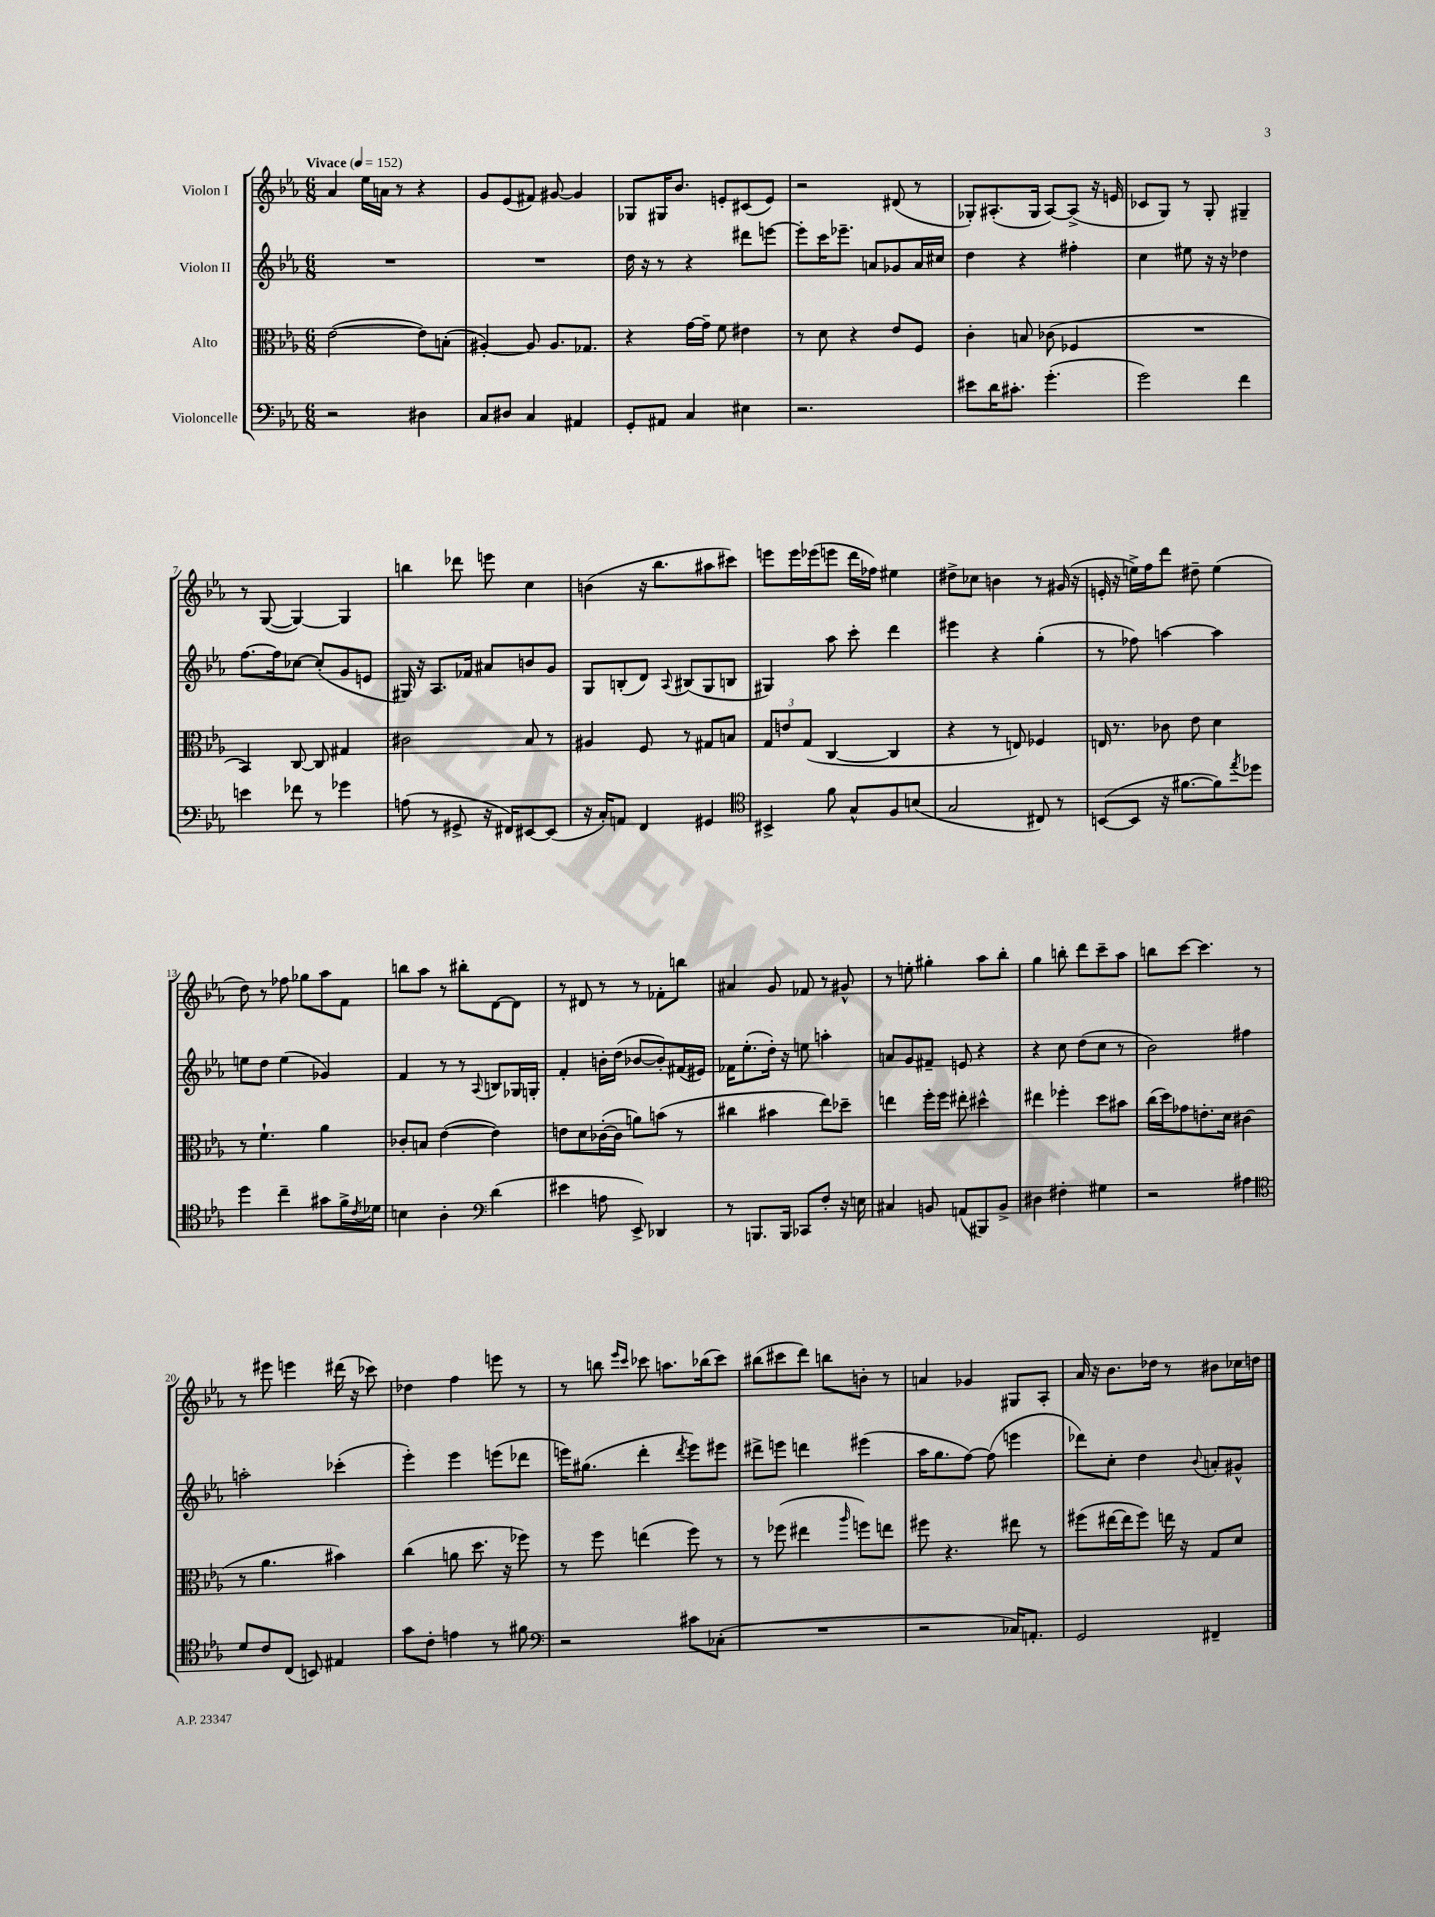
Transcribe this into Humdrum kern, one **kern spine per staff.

**kern	**kern	**kern	**kern
*part4	*part3	*part2	*part1
*staff4	*staff3	*staff2	*staff1
*I"Violoncelle	*I"Alto	*I"Violon II	*I"Violon I
*clefF4	*clefC3	*clefG2	*clefG2
*k[b-e-a-]	*k[b-e-a-]	*k[b-e-a-]	*k[b-e-a-]
*M6/8	*M6/8	*M6/8	*M6/8
*MM152	*MM152	*MM152	*MM152
=1	=1	=1	=1
!	!	!	!LO:TX:a:B:t=Vivace
2r	([2e-\	2.r	4a-/
.	.	.	16ee-\LL
.	.	.	16an\JJ
.	.	.	8r
4D#X\	8e-\L])	.	4r
.	(8Bn'\J	.	.
=2	=2	=2	=2
8C/L	[4A#X'/)	2.r	8g/L
8D#X/J	.	.	(8e-/
4C/	8A#/]	.	8f#X/J)
.	8.A#/L	.	[8g#X/
4AA#X/	.	.	4g#/]
.	8.G-X/J	.	.
=3	=3	=3	=3
8GG'/L	4r	16dd\	8G-X/L
.	.	16r	.
8AA#X/J	.	8r	16G#X/K
.	.	.	8.b-/J
4C/	[16g\LL	4r	.
.	16g~\JJ]	.	.
.	8f\	.	8en'/L
4E#X\	4e#X\	8ddd#X\L	(8c#X/
.	.	[8eeen\J	8e/J)
=4	=4	=4	=4
2.r	8r	8eee'\L]	2r
.	8d\	16ccc\K	.
.	.	8.eee-X~\J	.
.	4r	.	.
.	.	8an/L	.
.	8e-/L	8g-X/	(8d#X/
.	8F/J	16a/L	8r
.	.	16cc#X/JJ	.
=5	=5	=5	=5
8e#X\L	4c'\	4dd\	8G-X'/L)
16d\K	.	.	(8.A#X'/
8.c#X'\J	.	.	.
.	8Bn/	4r	.
.	.	.	16G-/Jk
(4.g'\	(8c-X\	.	[8A#/L)
.	4F-X/	4ff#X'\	(8A#^/J]
.	.	.	16r
.	.	.	16en/
=6	=6	=6	=6
2g\)	2.r	4cc\	8c-X/L
.	.	.	8G/J)
.	.	8ee#X\	8r
.	.	16r	8G'/
.	.	16r	.
4f\	.	4dd-X\	4G#X~/
!!LO:LB:g=z
=7	=7	=7	=7
4en\	4BB-/)	[8.ff\L	8r
.	.	.	([8G/
.	.	16ff\k]	.
8f-X\	[8C/	[8cc-X\J	4G/_)
8r	8C/]	(8cc-'/L]	.
4g-X\	4G#X/	8g/	4G/]
.	.	8en/J	.
=8	=8	=8	=8
(8An\	2c#X\	16G#X/)	4bbn\
.	.	16r	.
8r	.	8.A-/L	.
8GG#X^/	.	.	8ddd-X\
.	.	16f-X/Jk	.
16r	.	8a#X/L	8eeen\
16FF#X/KL)	.	.	.
[8EE#X/	8B-/	8bn/	4cc\
(8EE#/J]	8r	8g/J	.
=9	=9	=9	=9
16r	4A#X/	8G/L	(4bn\
16C'/KL)	.	.	.
8AAn/J	.	(8Bn'/	.
4FF/	8F/	8d/J)	16r
.	.	.	8.bb-\L
.	.	8qqA-/	.
.	8r	(8B#X/L	.
4GG#X/	8G#X/L	8G/	8aa#X\
.	8Bn/J	8Bn/J	8ccc#X\J)
=10	=10	=10	=10
*clefC4	*	*	*
4BB#X^/	12G/L	4G#X/)	8eeen\L
.	12en/	.	.
.	.	.	16eee\L
.	(12G/J	.	.
.	.	.	(16eee-X\J
8f\	[4C/	8aa-\	8eeen\J
8G^^/L	.	8ccc'\	16ddd\LL
.	.	.	16ff-X\JJ)
8F/	4C/]	4ddd\	4ee#X\
(8Bn/J	.	.	.
=11	=11	=11	=11
2G/	4r	4eee#X\	8dd#X^\L
.	.	.	8cc-X\J
.	8r	4r	4bn\
.	8En/)	.	.
8C#X/)	4F-X/	(4gg'\	8r
8r	.	.	(16g#X/
.	.	.	16r
=12	=12	=12	=12
([8BBn/L	16En/	8r	16en'/
.	8.r	.	16r
8BB/J]	.	8ff-X\)	16een^\LL)
.	.	.	16ff\J
16r	8c-X\	[4aan\	8ddd\J
[8.f#X\L	.	.	.
.	8e-\	.	8dd#X~\
8f#\])	4d\	4aa\]	(4ee\
8qee-/	.	.	.
8dd-X\J	.	.	.
!!LO:LB:g=z
=13	=13	=13	=13
4dd\	8r	8een\L	8dd\)
.	4.f`\	8dd\J	8r
4cc~\	.	(4ee\	8ff-X\
.	.	.	8gg-X\L
8g#X\L	4a-\	4g-X/)	8aa-\
16f^\L	.	.	8f\J
8qc/	.	.	.
16d-X\JJ	.	.	.
=14	=14	=14	=14
4Bn\	8c-X'/L	4f/	8bbn\L
.	8Bn/J	.	8aa-\J
4A-'\	([4e-\	8r	8r
.	.	8r	8bb#X'\L
*clefF4	*	*	*
.	.	8qqA-/	.
(4d\	4e-\])	8Bn/L	[8d\
.	.	16G-X/L	8d\J]
.	.	16Gn'/JJ	.
=15	=15	=15	=15
4e#X\	8en\L	4f'/	8r
.	8d\	.	8d#X/
8An\	([16c-X'\L	16bn'\LL	8r
.	16c-\JJ]	(16dd\JJ	.
8EE-^/)	8an\L)	[8b-X/L	8r
4DD-X/	(8bn\J	8b-'/])	8f-X'\L
.	8r	(16f#X/L	8bbn\J
.	.	16e#X/JJ)	.
=16	=16	=16	=16
8r	4cc#X\	16f-X\KL	4a#X/
.	.	(8.ee-'\	.
8.BBBn/L	.	.	.
.	4b#X\	16dd'\Jk)	8g/
16BBB/Jk	.	16r	.
8CC-X/L	.	8een\	8f-X/
8F'/J	8ee-\L)	4aan'\	8r
16r	8dd-X~\J	.	8g#X^^/
16En\	.	.	.
=17	=17	=17	=17
4C#X/	4een\	8an/L	8r
.	.	8g/	8een'\
8BBn/	16ff'\LL	8f#X~/J	4gg#X'\
.	16ff\JJ	.	.
(8AAn/L	8ee#X'\	8en/	.
8BBB#X/)	4dd#X^^\	4r	8aa-\L
8BB^/J	.	.	8bb-'\J
=18	=18	=18	=18
4D#X\	4ee#X\	4r	4gg\
4F#X'\	4ff-X'\	8cc\	8bbn'\
.	.	(8dd\L	8ddd\L
4G#X\	8dd\L	8cc\J	8ccc~\
.	8b#X\J	8r	8aa-\J
=19	=19	=19	=19
2r	(16cc\LL	2b-\)	8bbn\L
.	16dd\J)	.	.
.	8g-X\	.	[8ccc\J
.	8.en'\	.	4.ccc\]
.	16d\Jk	.	.
4A#X\	(4c#X\	4ff#X\	.
.	.	.	8r
!!LO:LB:g=z
=20	=20	=20	=20
*clefC4	*	*	*
8d/L	8r	2aan'\	8r
8c/	4.a-\	.	8eee#X\
(8C/J	.	.	4eeen\
8BBn/)	.	.	.
4E#X/	4b#X\)	(4ccc-X'\	(16ddd#X\
.	.	.	16r
.	.	.	8ccc-X\)
=21	=21	=21	=21
8g\L	(4cc\	4eee-'\)	4dd-X\
8c'\J	.	.	.
4en\	8an\	4eee-\	4ff\
.	8.dd\	.	.
8r	.	(8eeen\L	8eeen\
.	16r	.	.
8f#X\	8ff-X\)	8ddd-X\J	8r
=22	=22	=22	=22
*clefF4	*	*	*
2r	8r	16eeen\KL)	8r
.	.	(8.gg#X\J	.
.	8ff\	.	8bbn\
.	.	.	16qqeee-/LL
.	.	.	16qqccc/JJ
.	(4een\	4ddd'\	8ccc-X\
.	.	.	8.aan\L
.	.	8qddd/	.
8c#X\L	8ff\)	8eee\L)	.
.	.	.	(16bb-X\k
(8C-X'\J	8r	8eee#X\J	8ccc-\J)
=23	=23	=23	=23
2.r	8r	8ddd#X^\L	(8bb#X\L
.	(8ff-X\	8eeen\J	8ccc#X\
.	4ee#X\	4dddn\	8ddd\J)
.	.	.	8bbn\L
.	16qqaa-/	.	.
.	8ffn\L)	(4eee#X\	8bn'\J
.	8een\J	.	8r
=24	=24	=24	=24
2r	8ff#X\	16aa-\KL	4an/
.	.	8.gg\	.
.	4.r	.	.
.	.	[8ff\J)	4g-X/
.	.	(8ff\]	.
16C-X/KL)	8ee#X\	4eeen\	8G#X/L
8.AAn'/J	.	.	.
.	8r	.	8A-'/J
=25	=25	=25	=25
2GG/	(8ff#X\L	8ddd-X\L)	16a-/
.	.	.	16r
.	[16ee#X\L	8cc'\J	8.b-\L
.	16ee#\J]	.	.
.	8ff#\J)	4dd\	.
.	.	.	16dd-X\Jk
.	16een\	.	8r
.	16r	.	.
.	.	8qqb-/	.
4FF#X~/	8G/L	8an'/L	8b#X\L
.	8d/J	8g#X^^/J	16cc-X\L
.	.	.	16ddn\JJ
==	==	==	==
*-	*-	*-	*-
